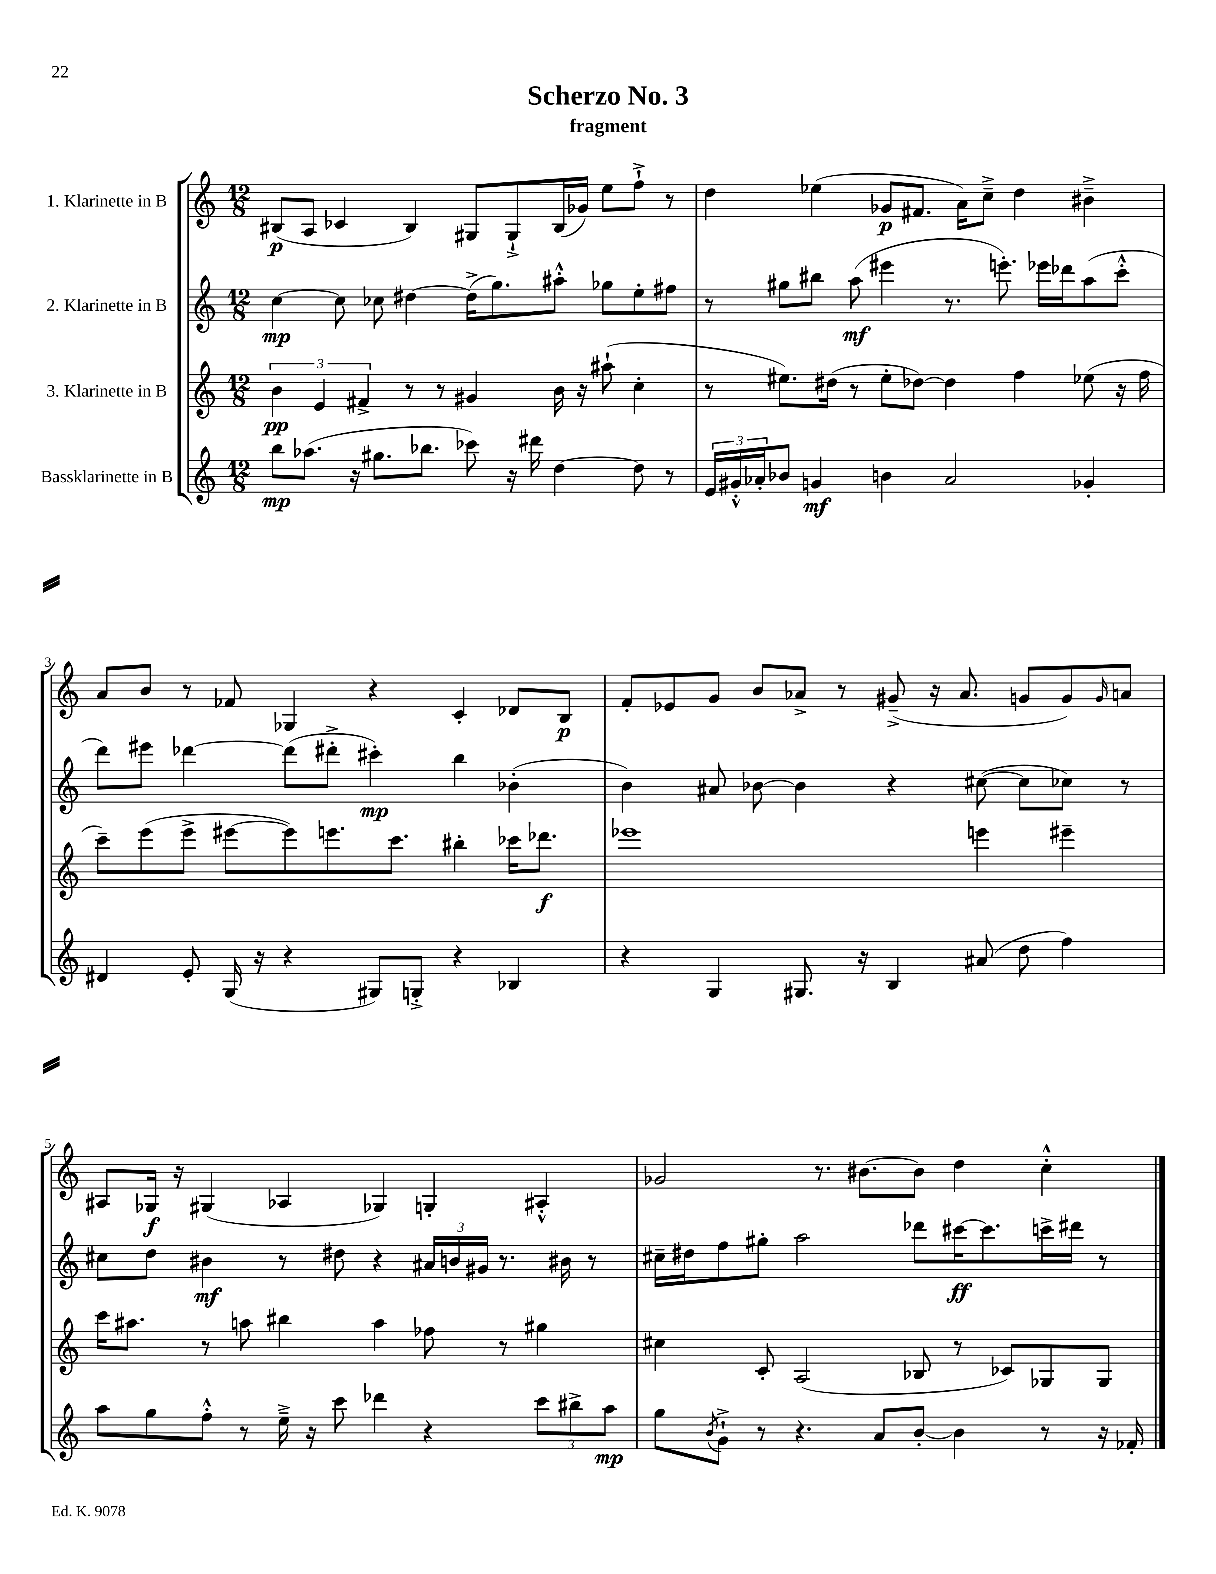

**kern	**kern	**kern	**kern
*staff4	*staff3	*staff2	*staff1
*clefG2	*clefG2	*clefG2	*clefG2
*k[]	*k[]	*k[]	*k[]
*M12/8	*M12/8	*M12/8	*M12/8
8bb	6b	[4cc	(8B#
(8.aa-	.	.	8A
.	6e	.	.
.	.	8cc]	4c-
16r	.	.	.
.	6f#^	.	.
8.gg#	.	8cc-	.
.	8r	[4dd#	4B#)
8.bb-	.	.	.
.	8r	.	.
8ccc-)	4g#	(16dd#^]	8G#
.	.	8.gg)	.
16r	.	.	8G#`^
16ddd#	.	.	.
[4dd	16b	8aa#'^^	(16B#
.	16r	.	16g-)
.	(8aa#`	8gg-	8ee
8dd]	4cc'	8ee'	8ff`^
8r	.	8ff#	8r
=	=	=	=
24e	8r	8r	4dd
24g#'^^	.	.	.
24a-'	.	.	.
8b-	8.ee#)	8gg#	.
4g	.	8bb#	(4ee-
.	(16dd#	.	.
.	8r	(8aa	.
4b	8ee#'	4eee#	8g-
.	[8dd-)	.	8.f#
2a-	4dd-]	8.r	.
.	.	.	16a)
.	.	.	8cc~^
.	.	8.eee')	.
.	4ff	.	4dd
.	.	16eee-	.
.	.	16ddd-	.
4g-'	(8ee-	(8aa	4b#~^
.	16r	8ccc'^^	.
.	16ff	.	.
=	=	=	=
4d#	8ccc~)	8ddd)	8a
.	(8eee	8eee#	8b
8e'	8eee^	[4ddd-	8r
(16G	[8eee#	.	8f-
16r	.	.	.
4r	8eee#])	(8ddd-]	4G-
.	8.eee	8ddd#'^	.
8G#)	.	4ccc#')	4r
.	8.ccc	.	.
8G'^	.	.	.
4r	4bb#'	4bb	4c'
4B-	16ccc-	(4b-'	8d-
.	8.ddd-	.	.
.	.	.	8B
=	=	=	=
4r	1eee-	4b)	8f'
.	.	.	8e-
4G	.	8a#	8g
.	.	[8b-	8b
8.G#	.	4b-]	8a-^
.	.	.	8r
16r	.	.	.
4B	.	4r	(8g#~^
.	.	.	16r
.	.	.	8.a-
(8a#	4eee	([8cc#	.
8dd	.	8cc#]	8g
4ff)	4eee#~	8cc-)	8g)
.	.	.	16qqg
.	.	8r	8a
=	=	=	=
8aa	16ccc	8cc#	8A#
.	8.aa#	.	.
8gg	.	8dd	16G-
.	.	.	16r
8ff'^^	8r	4b#	(4G#
8r	8aa	.	.
16ee~^	4bb#	8r	4A-
16r	.	.	.
8ccc	.	8dd#	.
4ddd-	4aa	4r	4G-)
4r	8ff-	24a#	4G'
.	.	24b	.
.	.	24g#	.
.	8r	8.r	.
12ccc	4gg#	.	4A#'^^
.	.	16b#	.
12bb#^	.	.	.
.	.	8r	.
12aa	.	.	.
=	=	=	=
8gg	4cc#	16cc#~	2g-
.	.	16dd#	.
8qb	.	.	.
8g`^	.	8ff	.
8r	8c'	8gg#'	.
4.r	(2A	2aa	.
.	.	.	8.r
.	.	.	[8.b#
8a	.	.	.
[8b'	8B-	8ddd-	8b#]
4b]	8r	[16ccc#	4dd
.	.	8.ccc#]	.
.	8c-)	.	.
8r	8G-	16ccc^	4cc'^^
.	.	16ddd#	.
16r	8G-	8r	.
16f-'	.	.	.
==	==	==	==
*-	*-	*-	*-
